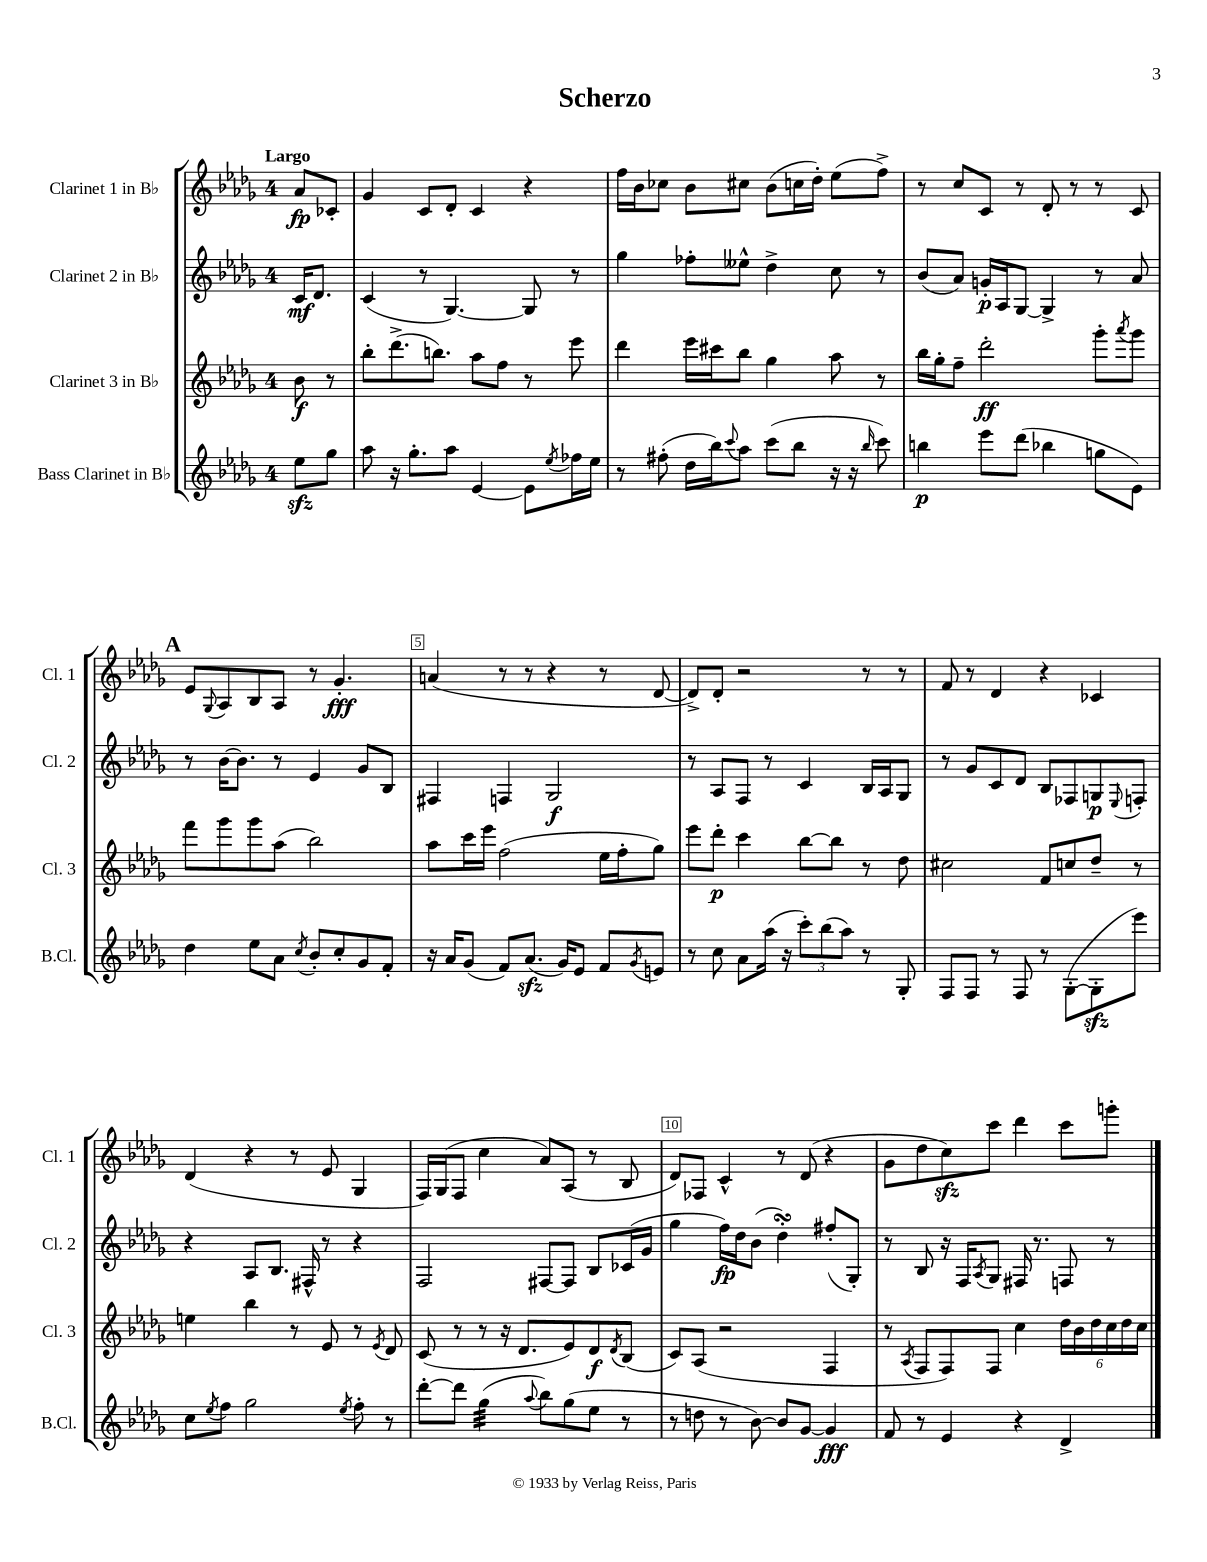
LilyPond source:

\header { title = "Scherzo" }
<<
\new StaffGroup <<
\new Staff = "s0" \with { instrumentName = "Clarinet 1 in Bb" shortInstrumentName = "Cl. 1" } {
    \clef treble \key des \major \once \override Staff.TimeSignature.style = #'single-digit \time 4/4 \partial 4 \tempo "Largo"
    aes'8\fp ces'8-. |
    ges'4 c'8 des'8-. c'4 r4 |
    f''16 bes'16 ces''8 bes'8 cis''8 bes'8( c''16 des''16-.) ees''8( f''8->) |
    r8 c''8 c'8 r8 des'8-. r8 r8 c'8 |
    \mark \markup { \bold "A" } ees'8 \appoggiatura { ges8 } aes8 bes8 aes8 r8 ges'4.-.\fff |
    a'4( r8 r8 r4 r8 des'8~ |
    des'8->) des'8-. r2 r8 r8 |
    f'8 r8 des'4 r4 ces'4 |
    des'4( r4 r8 ees'8 ges4 |
    f16) ges16( f8 c''4 aes'8) aes8( r8 bes8 |
    des'8) fes8 c'4-^ r8 des'8( r4 |
    ges'8 des''8 c''8\sfz) c'''8 des'''4 c'''8 g'''8-. \bar "|." |
}
\new Staff = "s1" \with { instrumentName = "Clarinet 2 in Bb" shortInstrumentName = "Cl. 2" } {
    \clef treble \key des \major \once \override Staff.TimeSignature.style = #'single-digit \time 4/4 \partial 4
    c'16\mf des'8. |
    c'4( r8 ges4.~) ges8 r8 |
    ges''4 fes''8-. eeses''8-^ des''4-> c''8 r8 |
    bes'8( aes'8) g'16-.\p aes16 ges8~ ges4-> r8 aes'8 |
    \mark \markup { \bold "A" } r8 bes'16~ bes'8. r8 ees'4 ges'8 bes8 |
    fis4 f4 ges2\f |
    r8 aes8 f8 r8 c'4 bes16 aes16 ges8 |
    r8 ges'8 c'8 des'8 bes8 fes8 g8\p \appoggiatura { ees8 } f8-. |
    r4 aes8 bes8. fis16-^ r8 r4 |
    f2 fis8~ fis8 bes8 ces'16( ges'16 |
    ges''4 f''16\fp) des''16 bes'8( des''4-.\turn) fis''8-.( ges8-.) |
    r8 bes8 r16 f16 \acciaccatura { aes8 } ges8 fis16 r8. f8 r8 \bar "|." |
}
\new Staff = "s2" \with { instrumentName = "Clarinet 3 in Bb" shortInstrumentName = "Cl. 3" } {
    \clef treble \key des \major \once \override Staff.TimeSignature.style = #'single-digit \time 4/4 \partial 4
    bes'8\f r8 |
    bes''8-. des'''8.->( b''8.) aes''8 f''8 r8 ees'''8 |
    des'''4 ees'''16 cis'''16 bes''8 ges''4 aes''8 r8 |
    bes''16 ges''16-. f''8-- des'''2-.\ff ges'''8-. \acciaccatura { aes'''8 } ges'''8 |
    \mark \markup { \bold "A" } f'''8 ges'''8 ges'''8 aes''8( bes''2) |
    aes''8 c'''16 ees'''16 f''2( ees''16 f''16-. ges''8) |
    ees'''8 des'''8-.\p c'''4 bes''8~ bes''8 r8 des''8 |
    cis''2 f'8 c''8 des''8-- r8 |
    e''4 bes''4 r8 ees'8 r8 \acciaccatura { ees'8 } des'8 |
    c'8( r8 r8 r16 des'8. ees'8) des'8\f \acciaccatura { des'8 } bes8( |
    c'8) aes8( r2 f4 |
    r8 \acciaccatura { aes8 } f8 f8) f8 c''4 \tuplet 6/4 { des''16 bes'16 des''16 c''16 des''16 c''16 } \bar "|." |
}
\new Staff = "s3" \with { instrumentName = "Bass Clarinet in Bb" shortInstrumentName = "B.Cl." } {
    \clef treble \key des \major \once \override Staff.TimeSignature.style = #'single-digit \time 4/4 \partial 4
    ees''8\sfz ges''8 |
    aes''8 r16 ges''8.-. aes''8 ees'4~ ees'8 \acciaccatura { ees''8 } fes''16 ees''16 |
    r8 fis''8-.( des''16 bes''16) \appoggiatura { c'''8 } aes''8 c'''8( bes''8 r16 r16 \grace { bes''16 } c'''8) |
    b''4\p ees'''8 des'''8( bes''4 g''8 ees'8) |
    \mark \markup { \bold "A" } des''4 ees''8 aes'8 \acciaccatura { c''8 } bes'8-. c''8-. ges'8 f'8-. |
    r16 aes'16 ges'8( f'8) aes'8.\sfz( ges'16) ees'8 f'8 \acciaccatura { ges'8 } e'8 |
    r8 c''8 aes'8 aes''16( r16 \tuplet 3/2 { c'''8-.) bes''8( aes''8) } r8 ges8-. |
    f8 f8 r8 f8 r8 ges8~-.( ges8-.\sfz ees'''8) |
    c''8 \acciaccatura { ees''8 } f''8 ges''2 \acciaccatura { ees''8 } f''8-. r8 |
    des'''8~-. des'''8 ges''4:32( \appoggiatura { aes''8 } bes''8) ges''8( ees''8 r8 |
    r8 d''8 r8 bes'8~) bes'8 ges'8~ ges'4\fff |
    f'8 r8 ees'4 r4 des'4-> \bar "|." |
}
>>
>>
\layout { \context { \Score \override BarNumber.break-visibility = ##(#f #t #t) barNumberVisibility = #(every-nth-bar-number-visible 5) \override BarNumber.stencil = #(make-stencil-boxer 0.1 0.3 ly:text-interface::print) } }
